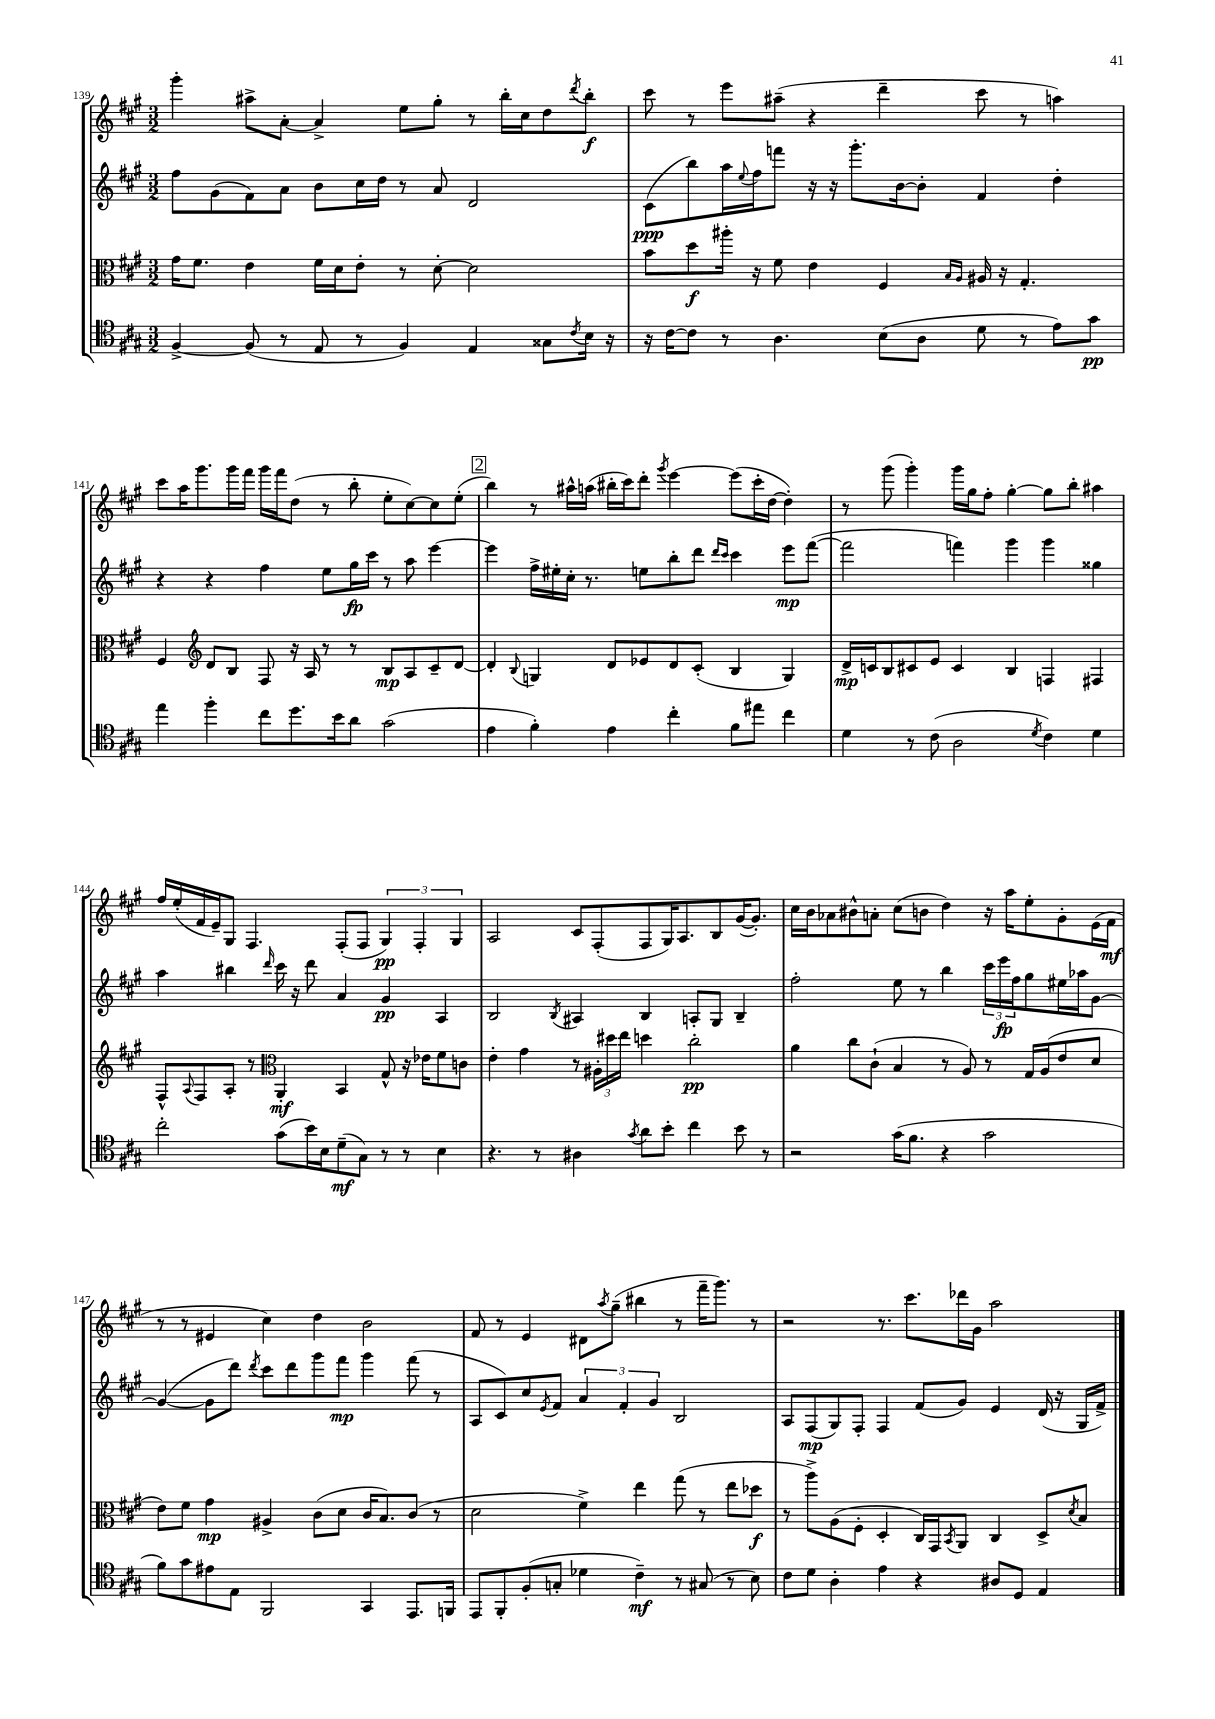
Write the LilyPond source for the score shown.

<<
\new StaffGroup <<
\new Staff = "s0" {
    \clef treble \key a \major \numericTimeSignature \time 3/2
    gis'''4-. ais''8-> a'8~-. a'4-> e''8 gis''8-. r8 b''16-. cis''16 d''8 \acciaccatura { d'''8 } b''8-.\f |
    cis'''8 r8 e'''8 ais''8--( r4 d'''4-- cis'''8 r8 a''4) |
    cis'''8 a''16 gis'''8. gis'''16 fis'''16 gis'''16 fis'''16 d''8( r8 b''8-. e''8-. cis''8~) cis''8 e''8-.( |
    \mark \markup { \box "2" } b''4) r8 ais''16-^ a''16( bis''16-. cis'''16) d'''8-. \acciaccatura { gis'''8 } e'''4~ e'''8( cis'''16-. d''16~ d''4-.) |
    r8 gis'''8( gis'''4-.) gis'''16 gis''16 fis''8-. gis''4~-. gis''8 b''8-. ais''4 |
    fis''16 e''16-.( fis'16 e'16--) gis8 fis4. fis8-.( fis8 \tuplet 3/2 { gis4\pp) fis4-. gis4 } |
    a2 cis'8 fis8-.( fis8 gis16) a8. b8 gis'16~( gis'8.-.) |
    cis''16 b'16 aes'8 bis'8-^ a'8-. cis''8( b'8 d''4) r16 a''16 e''8-. gis'8-. e'16( fis'16\mf |
    r8 r8 eis'4 cis''4) d''4 b'2 |
    fis'8 r8 e'4 dis'8 \acciaccatura { a''8 } gis''8--( bis''4 r8 fis'''16-- gis'''8.) r8 |
    r2 r8. cis'''8. des'''16 gis'16 a''2 \bar "|." |
}
\new Staff = "s1" {
    \clef treble \key a \major \numericTimeSignature \time 3/2
    fis''8 gis'8( fis'8) a'8 b'8 cis''16 d''16 r8 a'8 d'2 |
    cis'8\ppp( b''8) a''16 \appoggiatura { e''8 } fis''16 f'''8 r16 r16 gis'''8.-. b'16~ b'8-. fis'4 d''4-. |
    r4 r4 fis''4 e''8 gis''16\fp cis'''16 r8 a''8 e'''4~ |
    \mark \markup { \box "2" } e'''4 fis''16-> eis''16-. cis''16-. r8. e''8 b''8-. d'''8 \grace { d'''16 cis'''16 } cis'''4 e'''8\mp fis'''8~( |
    fis'''2 f'''4) gis'''4 gis'''4 gisis''4 |
    a''4 bis''4 \grace { d'''16 } cis'''16 r16 d'''8 a'4 gis'4\pp a4 |
    b2 \acciaccatura { b8 } ais4 b4 a8-. gis8 b4-- |
    fis''2-. e''8 r8 b''4 \tuplet 3/2 { cis'''16 e'''16\fp fis''16 } gis''8 eis''16 aes''16 gis'8~ |
    gis'4~( gis'8 d'''8) \acciaccatura { d'''8 } cis'''8 d'''8 gis'''8 fis'''8\mp gis'''4 fis'''8( r8 |
    a8 cis'8) cis''8 \acciaccatura { e'8 } fis'8 \tuplet 3/2 { a'4 fis'4-. gis'4 } b2 |
    a8 fis8\mp( gis8) fis8-. fis4 fis'8( gis'8) e'4 d'16( r16 gis16 fis'16->) \bar "|." |
}
\new Staff = "s2" {
    \clef alto \key a \major \numericTimeSignature \time 3/2
    gis'16 fis'8. e'4 fis'16 d'16 e'8-. r8 d'8~-. d'2 |
    b'8 d''8\f ais''16-. r16 fis'8 e'4 fis4 \grace { b16 a16 } ais16 r16 gis4.-. |
    fis4 \clef treble d'8 b8 fis8 r16 a16 r8 r8 b8\mp a8 cis'8-- d'8~ |
    \mark \markup { \box "2" } d'4-. \appoggiatura { b8 } g4 d'8 ees'8 d'8 cis'8-.( b4 g4) |
    d'16->\mp c'16 b8 cis'8 e'8 cis'4 b4 f4 fis4 |
    fis8-^ \appoggiatura { a8 } fis8 a8-. r8 \clef alto a,4-.\mf b,4 gis8-^ r16 ees'16 fis'8 c'8 |
    e'4-. gis'4 r8 \tuplet 3/2 { ais16-. dis''16 e''16 } d''4 cis''2-.\pp |
    a'4 cis''8 cis'8-!( b4 r8 a8) r8 gis16 a16( e'8 d'8 |
    e'8) fis'8 gis'4\mp ais4-> cis'8( d'8 cis'16 b8.) cis'8( r8 |
    d'2 fis'4->) e''4 gis''8( r8 e''8 des''8\f |
    r8 a''8->) a8( fis8-. d4-. cis16) gis,16 \acciaccatura { b,8 } a,8 cis4 d8-> \acciaccatura { d'8 } b8 \bar "|." |
}
\new Staff = "s3" {
    \clef tenor \key a \major \numericTimeSignature \time 3/2
    fis4~-> fis8( r8 e8 r8 fis4) e4 gisis8 \acciaccatura { cis'8 } b16 r16 |
    r16 cis'16~ cis'8 r8 a4. b8( a8 d'8 r8 e'8) gis'8\pp |
    e''4 fis''4-. cis''8 d''8. b'16 a'8 gis'2( |
    \mark \markup { \box "2" } e'4 fis'4-.) e'4 cis''4-. fis'8 eis''8 cis''4 |
    d'4 r8 cis'8( a2 \acciaccatura { d'8 } cis'4) d'4 |
    cis''2-. gis'8( b'16) b16 d'8--\mf( gis8) r8 r8 b4 |
    r4. r8 ais4 \acciaccatura { gis'8 } a'8 b'8-. cis''4 b'8 r8 |
    r2 gis'16( fis'8. r4 gis'2 |
    fis'8) gis'8 eis'8 e8 fis,2 gis,4 e,8. f,16 |
    e,8 fis,8-. fis8-.( g8-. des'4 cis'4--\mf) r8 gis8( r8 b8) |
    cis'8 d'8 a4-. e'4 r4 ais8 d8 e4 \bar "|." |
}
>>
>>
\layout { \context { \Score currentBarNumber = #139 } }
